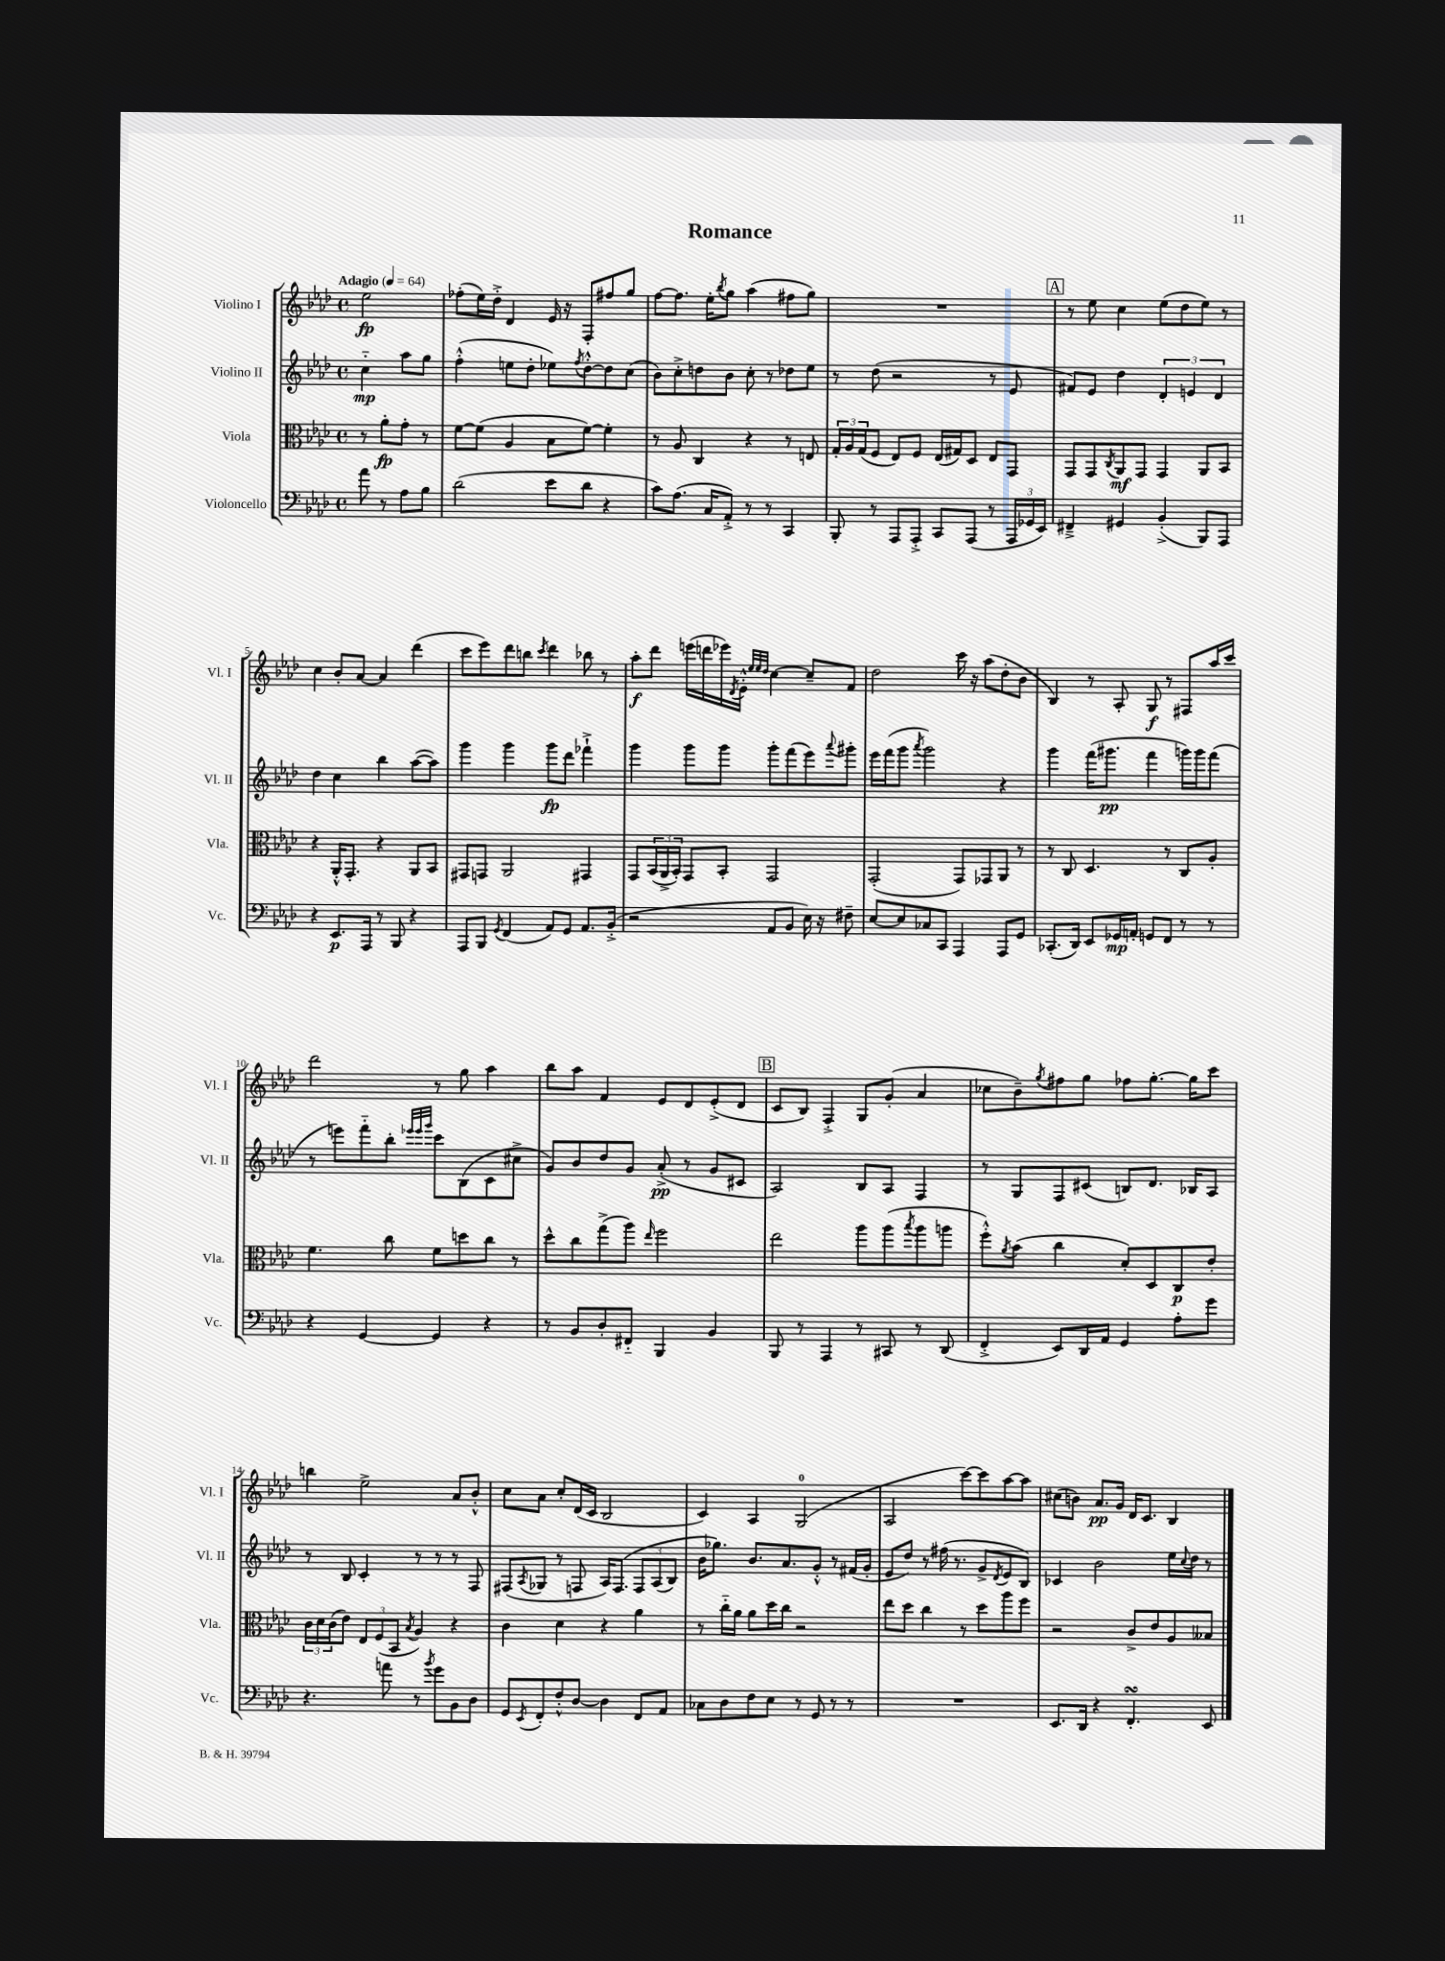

**kern	**kern	**kern	**kern
*staff4	*staff3	*staff2	*staff1
*clefF4	*clefC3	*clefG2	*clefG2
*k[b-e-a-d-]	*k[b-e-a-d-]	*k[b-e-a-d-]	*k[b-e-a-d-]
*M4/4	*M4/4	*M4/4	*M4/4
*met(c)	*met(c)	*met(c)	*met(c)
*MM64	*MM64	*MM64	*MM64
8a-\	8r	4cc'~\	2ee-\
8r	8a-'\L	.	.
8A-\L	8g'\J	8aa-\L	.
8B-\J	8r	8gg\J	.
=	=	=	=
(2d-\	[8f\L	(4ff'^^\	(8ff-'\L
.	(8f\]J	.	16ee-\L)
.	.	.	16dd-'^\JJ
.	4A-/	8ee\L	4d-/
.	.	8dd-'\J	.
8e-\L	8B-\L	8ee-\L)	16e-/
.	.	.	16r
.	.	8qff/	.
8d-\J	[8f\J)	[8dd-'^^\	8F'/L
4r	4f'\]	8dd-\]	8ff#/
.	.	(8cc\J	8gg/J
=	=	=	=
8c\L)	8r	8b-\L)	[8ff\L
(8.A-\J	8A-/	8cc'^\	8.ff\]J
.	4C/	8dd\	.
16C/LK	.	.	16ee-'\LK
.	.	.	8qbb-/
8AA-'^/J)	.	8b-\J	8gg\J
8r	4r	8cc'\	(4aa-\
8r	.	8r	.
4CC/	8r	8dd-\L	8ff#\L
.	8E/	8ee-\J	8gg\J)
=	=	=	=
8BBB-'/	24G'/LL	8r	1r
.	24A-/	.	.
.	(24G/J	.	.
8r	8F/J	(8dd-\	.
8AAA-/L	8E-/L)	2r	.
8AAA-'^/J	8F/J	.	.
8CC/L	(16E-/LL	.	.
.	16G#/J)	.	.
(8AAA-/J	8D-/J	.	.
8r	8E-/L	8r	.
24AAA-/LL	8GG/J	8e-/	.
24GG-/	.	.	.
24EE-/JJ)	.	.	.
=	=	=	=
4FF#~^/	8GG/L	8f#/L)	8r
.	8GG/	8e-/J	8ee-\
.	8qC/	.	.
4GG#/	8AA-/	4dd-\	4cc\
.	8GG/J	.	.
(4BB-'^/	4GG/	6d-'/	(8ee-\L
.	.	.	8dd-\
.	.	6e/	.
8BBB-/L)	8AA-/L	.	8ee-\J)
.	.	6d-/	.
8AAA-/J	8BB-/J	.	8r
=	=	=	=
4r	4r	4dd-\	4cc\
8.EE-/L	16AA-'^^/LK	4cc\	8b-'/L
.	8.GG'/J	.	.
.	.	.	[8a-/J
16AAA-/Jk	.	.	.
8r	4r	4bb-\	4a-/]
8BBB-/	.	.	.
4r	8AA-/L	([8aa-\L	(4ddd-\
.	8BB-/J	8aa-\]J)	.
=	=	=	=
8AAA-/L	8GG#/L	4ggg\	8ccc\L
8BBB-/J	8GG/J	.	8eee-\)
8qGG/	.	.	.
(4FF/	2AA-/	4ggg\	8ddd-\
.	.	.	8bb\J
.	.	.	8qccc/
8AA-/L)	.	8ggg\L	4ddd-\
8GG/J	.	8ddd-\J	.
8.AA-/L	4GG#/	4fff-`^\	8bb-\
.	.	.	8r
(16BB-'^/Jk	.	.	.
=	=	=	=
2r	8GG/L	4ggg\	8aa-'\L
.	(24BB-/L	.	8ddd-\J
.	24AA-^/	.	.
.	24BB-'/JJ)	.	.
.	8GG/L	8ggg\L	(16eee\LL
.	.	.	16ddd\
.	8BB-'/J	8ggg\J	16eee-\)
.	.	.	8qd-/
.	.	.	16e-'^^\JJ
.	.	.	32qqee-/LLL
.	.	.	32qqee-/
.	.	.	32qqdd-/JJJ
8AA-/L	2GG/	8ggg'\L	[4cc\
8BB-/J	.	(8fff\	.
16E-\)	.	8eee-\)	8cc~/]L
16r	.	.	.
.	.	8qqaaa-/	.
8F#~\	.	8ggg#'\J	8f/J
=	=	=	=
[8E-/L	(2GG'/	16eee-\LL	2dd-\
.	.	(16fff\J	.
8E-/]	.	8ggg\J	.
.	.	8qaaa-/	.
8C-/	.	2ggg\)	.
8CC/J	.	.	.
4AAA-/	8GG/L)	.	16ccc\
.	.	.	16r
.	8GG-/	.	(8aa-\L
8AAA-/L	8AA-/J	4r	8dd-'\
8GG/J	8r	.	8b-\J
=	=	=	=
(8.CC-'/L	8r	4ggg\	4B-/)
.	8C/	.	.
16DD-/Jk)	.	.	.
8EE-/L	4.D-/	(16fff\LK	8r
.	.	8.ggg#\J	.
16GG-/L	.	.	8A-'/
16AA'/JJ	.	.	.
8GG/L	.	4fff\	8G/
8FF/J	8r	.	8r
8r	8C/L	16ggg\LL)	8F#/L
.	.	16ggg\J	.
8r	8A-'/J	(8fff\J	16aa-/L
.	.	.	16ccc/JJ
=	=	=	=
4r	4.f\	8r	2ddd-\
.	.	8eee\L)	.
[4GG/	.	8fff'~\	.
.	8cc\	8bb-'\J	.
.	.	32qqeee-/LLL	.
.	.	32qqeee-/	.
.	.	32qqggg/JJJ	.
4GG/]	8f\L	8ccc\L	8r
.	8dd\	(8B-\	8gg\
4r	8cc\J	8c\	4aa-\
.	8r	8cc#^\J	.
=	=	=	=
8r	8dd-^^\L	8g/L)	8bb-\L
8BB-/L	8cc\	8b-/	8aa-\J
8D-'/	(8gg^\	8dd-/	4f/
8FF#'~/J	8aa-\J)	8g/J	.
.	16qqee-/	.	.
4BBB-/	2ff\	(8a-'^/	8e-/L
.	.	8r	8d-/
4BB-/	.	8g/L	(8e-'^/
.	.	8c#/J	8d-/J
=	=	=	=
8BBB-/	2ee-\	2A-/)	8c/L
8r	.	.	8B-/J)
4AAA-/	.	.	4F'^/
8r	8aa-\L	8B-/L	8G/L
8CC#/	(8aa-\	8A-/J	(8g'/J
.	8qbb-/	.	.
8r	8aa-\	4F/	4a-/
(8DD-/	8aa\J	.	.
=	=	=	=
4FF'^/	8ff'^^\L)	8r	8cc-\L
.	8qa-/	.	.
.	(8b-\J	8G/L	8b-~\)
.	.	.	8qgg/
8EE-/L)	4cc\	8F/	8ff#\
16DD-/L	.	(8c#/J	8gg\J
16AA-/JJ	.	.	.
4GG/	8d-'/L)	8B/L)	8ff-\L
.	8D-/	8.d-/J	[8.gg'\J
8A-'\L	8C/	.	.
.	.	16B-/LK	16gg\]LK
8g\J	8e-'/J	8A-/J	8ccc\J
=	=	=	=
4.r	24c\LL	8r	4bb\
.	24d-\	.	.
.	(24c\J	.	.
.	8e-\J)	8B-/	.
.	12E-/L	4c'/	2ee-^\
.	(12F/	.	.
8a\	.	.	.
.	12BB-/J	.	.
.	8qB-/	.	.
8r	4A-/)	8r	.
8qb-/	.	.	.
8g\L	.	8r	.
8BB-\	4r	8r	8a-/L
8D-\J	.	8F/	8b-'^^/J
=	=	=	=
8GG/L	4c\	(8F#/L	8cc\L
8qEE-/	.	8qA-/	.
8FF'/	.	8G-/J	8a-\J
8F'^^/	4d-\	8r	8cc'/L
[8D-/J	.	8F/	(16d-/L
.	.	.	16c/JJ
4D-\]	4r	16A-/LK)	2B-/
.	.	&(8.F/J	.
8FF/L	4a-\	12F/L	.
.	.	(12A-/	.
8AA-/J	.	.	.
.	.	12B-/J)	.
=	=	=	=
8C-\L	8r	16b-\LK	4c/)
.	.	8.gg-\J&)	.
8D-\	16cc'~\LL	.	.
.	16a-\JJ	.	.
8F\	8a-\L	8.b-/L	4A-/
8E-\J	16dd-\L	.	.
.	16cc\JJ	8.a-/	.
8r	2r	.	(2G/
8GG/	.	8g'^^/J	.
8r	.	8r	.
8r	.	(16f#/LL	.
.	.	16g'/JJ	.
=	=	=	=
1r	8ee-\L	8e-/L	2A-/
.	8dd-\J	8dd-/J)	.
.	4cc\	8r	.
.	.	(16ff#\	.
.	.	8.r	.
.	8r	.	[8ccc\L)
.	8dd-\L	8g^/L	8ccc\]
.	.	8qd-/	.
.	8aa-\	8e-/	[8aa-\
.	8ff\J	8B-/J)	8aa-\]J
=	=	=	=
8.EE-/L	2r	4c-/	(8cc#\L
.	.	.	8b\J)
16DD-/Jk	.	.	.
4r	.	2b-\	8.a-/L
.	.	.	16g/Jk
4.FF'/	8c^/L	.	16d-/LK
.	.	.	8.c/J
.	8e-/	.	.
.	8A-/	16ee-\LL	4B-/
.	.	8qqcc/	.
.	.	16dd-\JJ	.
8EE-/	8B--/J	8r	.
==	==	==	==
*-	*-	*-	*-
